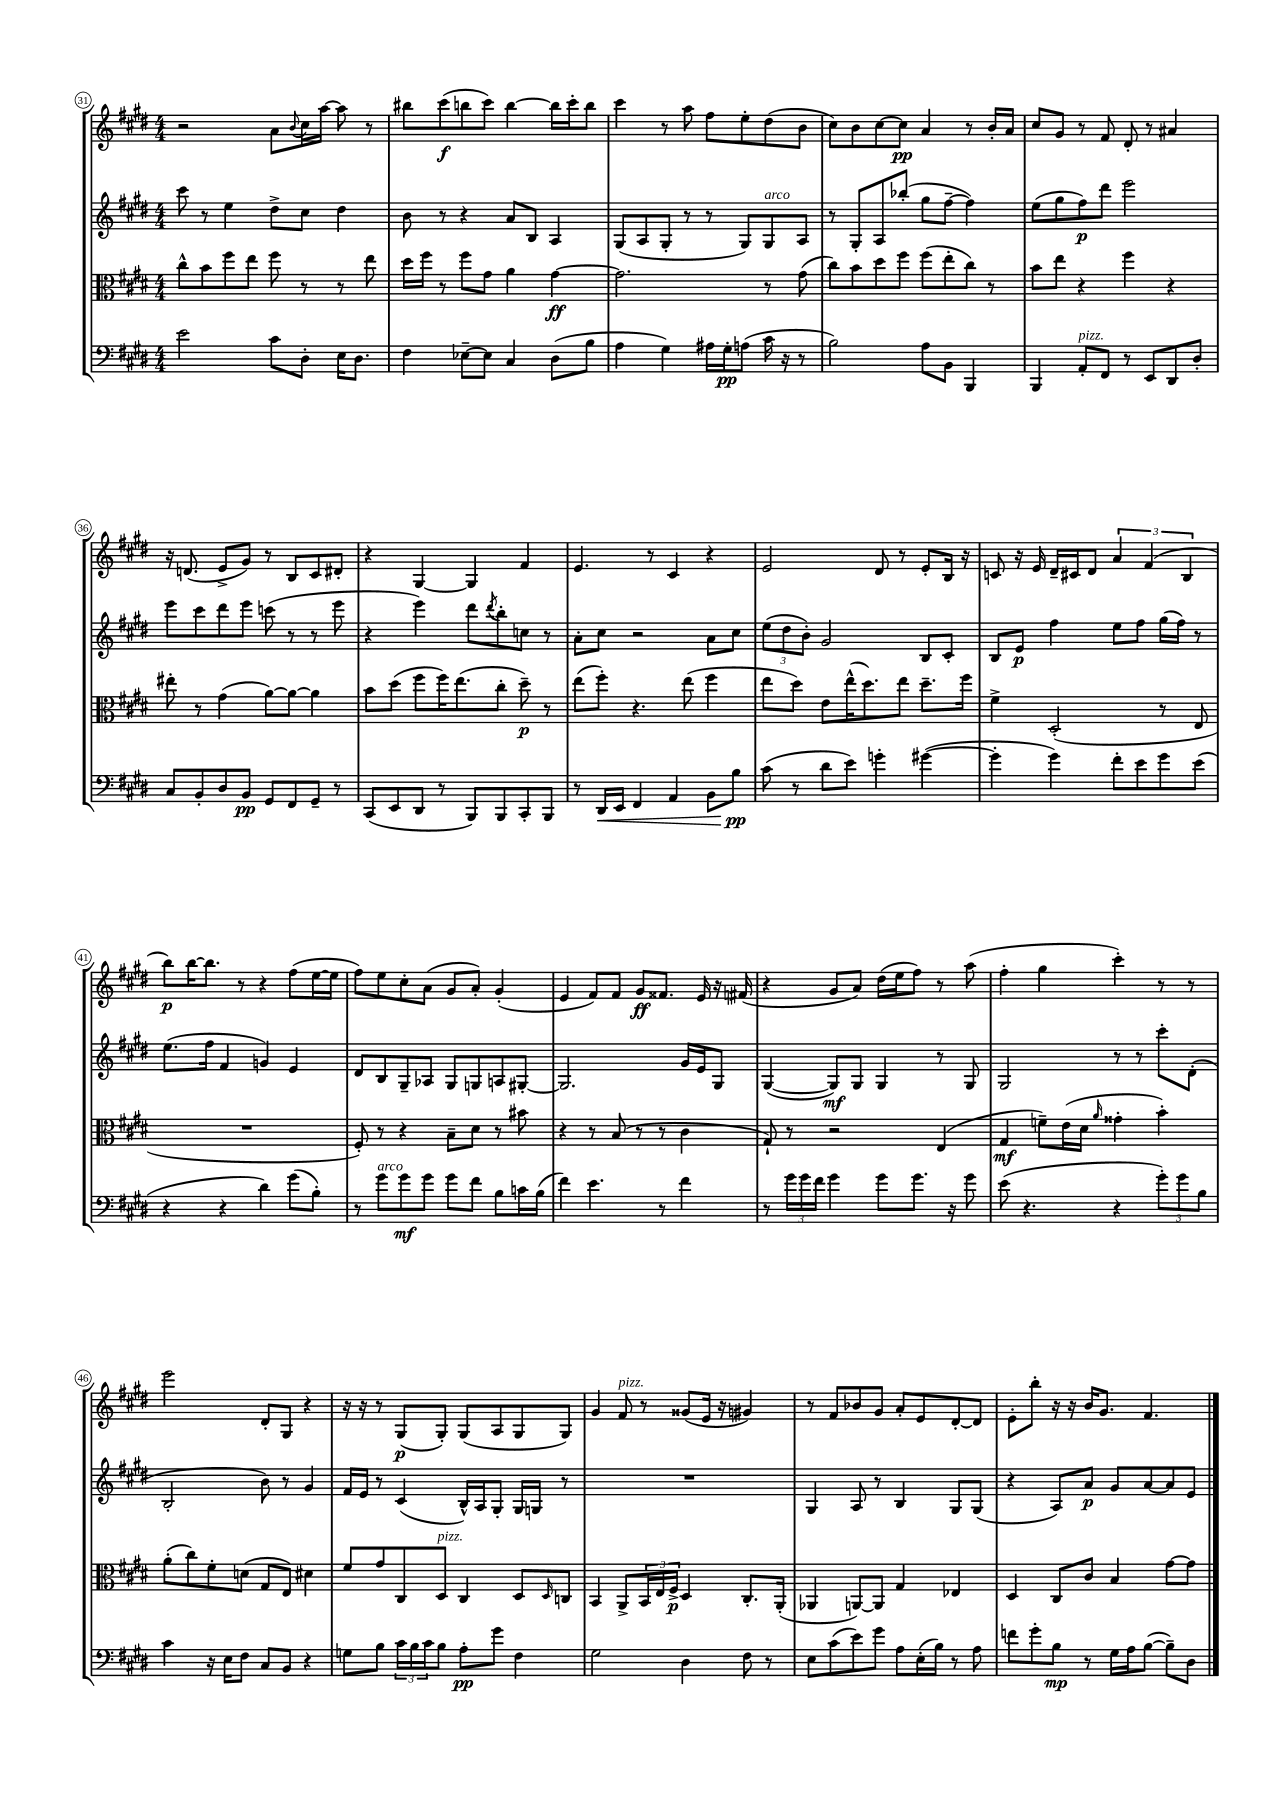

**kern	**dynam	**kern	**dynam	**kern	**dynam	**kern	**dynam
*part4	*part4	*part3	*part3	*part2	*part2	*part1	*part1
*staff4	*staff4	*staff3	*staff3	*staff2	*staff2	*staff1	*staff1
*clefF4	*	*clefC3	*	*clefG2	*	*clefG2	*
*k[f#c#g#d#]	*	*k[f#c#g#d#]	*	*k[f#c#g#d#]	*	*k[f#c#g#d#]	*
*M4/4	*	*M4/4	*	*M4/4	*	*M4/4	*
=31	=31	=31	=31	=31	=31	=31	=31
2e\	.	8cc#^^\L	.	8ccc#\	.	2r	.
.	.	8b\	.	8r	.	.	.
.	.	8ff#\	.	4ee\	.	.	.
.	.	8ee\J	.	.	.	.	.
8c#\L	.	8ff#\	.	8dd#^\L	.	8a\L	.
.	.	.	.	.	.	8qqb/	.
8D#'\J	.	8r	.	8cc#\J	.	16cc#\L	.
.	.	.	.	.	.	[16aa\JJ	.
16E\KL	.	8r	.	4dd#\	.	8aa\]	.
8.D#\J	.	.	.	.	.	.	.
.	.	8ee\	.	.	.	8r	.
=32	=32	=32	=32	=32	=32	=32	=32
4F#\	.	16dd#\LL	.	8b\	.	8bb#X\L	.
.	.	16ff#\JJ	.	.	.	.	.
.	.	8r	.	8r	.	(8ccc#\	f
[8E-X~\L	.	8ff#\L	.	4r	.	8bbn\	.
8E-\J]	.	8g#\J	.	.	.	8ccc#\J)	.
4C#/	.	4a\	.	8a/L	.	[4bb\	.
.	.	.	.	8B/J	.	.	.
(8D#\L	.	[4g#\	ff	4A/	.	16bb\LL]	.
.	.	.	.	.	.	16ccc#'\J	.
8B\J	.	.	.	.	.	8bb\J	.
=33	=33	=33	=33	=33	=33	=33	=33
4A\	.	2.g#\]	.	(8G#/L	.	4ccc#\	.
.	.	.	.	8A/	.	.	.
4G#\)	.	.	.	8G#'/J	.	8r	.
.	.	.	.	8r	.	8aa\	.
16A#X\LL	.	.	.	8r	.	8ff#\L	.
16G#'\J	pp	.	.	.	.	.	.
(8An\J	.	.	.	8G#/L)	.	8ee'\	.
!	!	!	!	!LO:TX:a:i:t=arco	!	!	!
16c#\	.	8r	.	8G#/	.	(8dd#\	.
16r	.	.	.	.	.	.	.
8r	.	(8g#\	.	8A/J	.	8b\J	.
=34	=34	=34	=34	=34	=34	=34	=34
2B\)	.	8cc#\L)	.	8r	.	8cc#\L)	.
.	.	8b\	.	8G#'/L	.	8b\	.
.	.	8dd#\	.	8A/	.	[8cc#\	.
.	.	8ff#\J	.	(8bb-X'/J	.	8cc#\J]	pp
8A\L	.	(8ff#\L	.	8gg#\L	.	4a/	.
8BB\J	.	8ee'\	.	[8ff#~\J	.	.	.
4BBB/	.	8cc#\J)	.	4ff#\])	.	8r	.
.	.	8r	.	.	.	16b'/LL	.
.	.	.	.	.	.	16a/JJ	.
=35	=35	=35	=35	=35	=35	=35	=35
4BBB/	.	8b\L	.	(8ee\L	.	8cc#/L	.
.	.	8ee\J	.	8gg#\	.	8g#/J	.
!LO:TX:a:i:t=pizz.	!	!	!	!	!	!	!
8AA'/L	.	4r	.	8ff#\)	p	8r	.
8FF#/J	.	.	.	8ddd#\J	.	8f#/	.
8r	.	4ff#\	.	2eee\	.	8d#'/	.
8EE/L	.	.	.	.	.	8r	.
8DD#/	.	4r	.	.	.	4a#X/	.
8D#'/J	.	.	.	.	.	.	.
!!LO:LB:g=z
=36	=36	=36	=36	=36	=36	=36	=36
8C#/L	.	8ee#X'\	.	8eee\L	.	16r	.
.	.	.	.	.	.	(8.dn/	.
8BB'/	.	8r	.	8ccc#\	.	.	.
8D#/	.	(4g#\	.	8ddd#\	.	8e^/L	.
8BB/J	pp	.	.	8eee\J	.	8g#/J)	.
8GG#/L	.	[8a\L)	.	(8cccn\	.	8r	.
8FF#/	.	8a\J_	.	8r	.	8B/L	.
8GG#~/J	.	4a\]	.	8r	.	8c#/	.
8r	.	.	.	8eee\	.	8d#X'/J	.
=37	=37	=37	=37	=37	=37	=37	=37
(8CC#/L	.	8b\L	.	4r	.	4r	.
8EE/	.	(8dd#\J	.	.	.	.	.
8DD#/J	.	8ff#\L	.	4eee\)	.	[4G#/	.
8r	.	16ff#\K)	.	.	.	.	.
.	.	(8.ee\	.	.	.	.	.
8BBB/L)	.	.	.	8ddd#\L	.	4G#/]	.
.	.	.	.	8qddd#/	.	.	.
8BBB/	.	8cc#'\J	.	8bb'\	.	.	.
8CC#'/	.	8dd#~\)	p	8ccn\J	.	4f#/	.
8BBB/J	.	8r	.	8r	.	.	.
=38	=38	=38	=38	=38	=38	=38	=38
8r	.	(8ee\L	.	8a'\L	.	4.e/	.
!	!LO:HP:b	!	!	!	!	!	!
16DD#/LL	<	8ff#'\J)	.	8cc#\J	.	.	.
16EE/JJ	.	.	.	.	.	.	.
4FF#/	.	4.r	.	2r	.	.	.
.	.	.	.	.	.	8r	.
4AA/	.	.	.	.	.	4c#/	.
.	.	(8ee\	.	.	.	.	.
8BB\L	.	4ff#\	.	8a\L	.	4r	.
8B\J	pp	.	.	8cc#\J	.	.	.
.	[	.	.	.	.	.	.
=39	=39	=39	=39	=39	=39	=39	=39
(8c#\	.	8ee\L	.	(12ee\L	.	2e/	.
.	.	.	.	12dd#\	.	.	.
8r	.	8dd#\J)	.	.	.	.	.
.	.	.	.	12b'\J)	.	.	.
8d#\L	.	8e\L	.	2g#/	.	.	.
8e\J)	.	(16ee^^\K	.	.	.	.	.
.	.	8.dd#\)	.	.	.	.	.
4gn'\	.	.	.	.	.	8d#/	.
.	.	8ee\J	.	.	.	8r	.
([4g#X\	.	8.dd#~\L	.	8B/L	.	8e'/L	.
.	.	.	.	8c#'/J	.	16B/Jk	.
.	.	16ff#\Jk	.	.	.	16r	.
=40	=40	=40	=40	=40	=40	=40	=40
4g#'\]	.	4f#^\	.	8B/L	.	8cn/	.
.	.	.	.	8e/J	p	16r	.
.	.	.	.	.	.	16e/	.
4g#\)	.	(2D#'/	.	4ff#\	.	16d#~/LL	.
.	.	.	.	.	.	16c#X/J	.
.	.	.	.	.	.	8d#/J	.
8f#'\L	.	.	.	8ee\L	.	6a/	.
8e\	.	.	.	8ff#\J	.	.	.
.	.	.	.	.	.	(6f#/	.
8g#\	.	8r	.	(16gg#\LL	.	.	.
.	.	.	.	16ff#\JJ)	.	.	.
.	.	.	.	.	.	6B/	.
(8e\J	.	8E/	.	8r	.	.	.
!!LO:LB:g=z
=41	=41	=41	=41	=41	=41	=41	=41
4r	.	1r	.	(8.ee\L	.	8bb\L)	p
.	.	.	.	.	.	[16bb\K	.
.	.	.	.	16ff#\Jk	.	8.bb\J]	.
4r	.	.	.	4f#/	.	.	.
.	.	.	.	.	.	8r	.
4d#\)	.	.	.	4gn/)	.	4r	.
(8g#\L	.	.	.	4e/	.	(8ff#\L	.
8B'\J)	.	.	.	.	.	[16ee\L	.
.	.	.	.	.	.	16ee\JJ]	.
=42	=42	=42	=42	=42	=42	=42	=42
8r	.	8F#'/)	.	8d#/L	.	8ff#\L)	.
!LO:TX:a:i:t=arco	!	!	!	!	!	!	!
8g#\L	.	8r	.	8B/	.	8ee\	.
8g#\	mf	4r	.	8G#~/	.	8cc#'\	.
8g#\J	.	.	.	8A-X/J	.	(8a\J	.
8g#\L	.	8B~\L	.	8G#/L	.	8g#/L	.
8f#\J	.	8d#\J	.	8Gn/	.	8a'/J)	.
8B\L	.	8r	.	8An/	.	(4g#'/	.
16cn\L	.	8b#X\	.	[8G#X'/J	.	.	.
(16B\JJ	.	.	.	.	.	.	.
=43	=43	=43	=43	=43	=43	=43	=43
4f#\)	.	4r	.	2.G#/]	.	4e/	.
4.e\	.	8r	.	.	.	8f#/L)	.
.	.	(8B/	.	.	.	8f#/J	.
.	.	8r	.	.	.	8g#/L	ff
8r	.	8r	.	.	.	8.f##X/J	.
4f#\	.	4c#\	.	16g#/LL	.	.	.
.	.	.	.	16e/J	.	16e/	.
.	.	.	.	8G#/J	.	16r	.
.	.	.	.	.	.	(16f#X/	.
=44	=44	=44	=44	=44	=44	=44	=44
8r	.	8G#`/)	.	([4G#/	.	4r	.
24g#\LL	.	8r	.	.	.	.	.
24g#\	.	.	.	.	.	.	.
24f#\JJ	.	.	.	.	.	.	.
4g#\	.	2r	.	8G#/L])	mf	8g#/L	.
.	.	.	.	8G#/J	.	8a/J)	.
8g#\L	.	.	.	4G#/	.	(16dd#\LL	.
.	.	.	.	.	.	16ee\J	.
8.g#\J	.	.	.	.	.	8ff#\J)	.
.	.	(4E/	.	8r	.	8r	.
16r	.	.	.	.	.	.	.
8g#\	.	.	.	8G#/	.	(8aa\	.
=45	=45	=45	=45	=45	=45	=45	=45
(8e\	.	4G#/	mf	2G#/	.	4ff#'\	.
4.r	.	.	.	.	.	.	.
.	.	8fn~\L)	.	.	.	4gg#\	.
.	.	(16e\L	.	.	.	.	.
.	.	16d#\JJ	.	.	.	.	.
.	.	16qqa/	.	.	.	.	.
4r	.	4g##X'\	.	8r	.	4ccc#'\)	.
.	.	.	.	8r	.	.	.
12g#'\L)	.	4b'\)	.	8ccc#'\L	.	8r	.
12g#\	.	.	.	.	.	.	.
.	.	.	.	(8d#'\J	.	8r	.
12B\J	.	.	.	.	.	.	.
!!LO:LB:g=z
=46	=46	=46	=46	=46	=46	=46	=46
4c#\	.	(8a'\L	.	2B'/	.	2eee\	.
.	.	8cc#\)	.	.	.	.	.
16r	.	8f#'\	.	.	.	.	.
16E\KL	.	.	.	.	.	.	.
8F#\J	.	(8dn\J	.	.	.	.	.
8C#/L	.	8G#/L	.	8b\)	.	8d#'/L	.
8BB/J	.	8E/J)	.	8r	.	8G#/J	.
4r	.	4d#X\	.	4g#/	.	4r	.
=47	=47	=47	=47	=47	=47	=47	=47
8Gn\L	.	8f#/L	.	16f#/LL	.	16r	.
.	.	.	.	16e/JJ	.	16r	.
8B\J	.	8g#/	.	8r	.	8r	.
24c#\LL	.	8C#/	.	(4c#/	.	(8G#/L	p
24B\	.	.	.	.	.	.	.
24c#\J	.	.	.	.	.	.	.
!	!	!LO:TX:a:i:t=pizz.	!	!	!	!	!
8B\J	.	8D#/J	.	.	.	8G#'/J)	.
8A'\L	pp	4C#/	.	16B^^/LL)	.	(8G#/L	.
.	.	.	.	16A/J	.	.	.
8g#\J	.	.	.	8G#'/J	.	8A/	.
4F#\	.	8D#/L	.	16G#/LL	.	8G#/	.
.	.	.	.	16Gn/JJ	.	.	.
.	.	16qqD#/	.	.	.	.	.
.	.	8Cn/J	.	8r	.	8G#/J)	.
=48	=48	=48	=48	=48	=48	=48	=48
2G#\	.	4BB/	.	1r	.	4g#/	.
!	!	!	!	!	!	!LO:TX:a:i:t=pizz.	!
.	.	8AA^/L	.	.	.	8f#/	.
.	.	24BB/L	.	.	.	8r	.
.	.	24E/	.	.	.	.	.
.	.	24F#^/JJ	p	.	.	.	.
4D#\	.	4D#/	.	.	.	(8g##X/L	.
.	.	.	.	.	.	16e/Jk	.
.	.	.	.	.	.	16r	.
8F#\	.	8.C#'/L	.	.	.	4g#X/)	.
8r	.	.	.	.	.	.	.
.	.	(16AA'/Jk	.	.	.	.	.
=49	=49	=49	=49	=49	=49	=49	=49
8E\L	.	4AA-X/	.	4G#/	.	8r	.
(8c#\	.	.	.	.	.	8f#/L	.
8e\)	.	[8AAn/L)	.	8A/	.	8b-X/	.
8g#\J	.	8AA/J]	.	8r	.	8g#/J	.
8A\L	.	4G#/	.	4B/	.	8a'/L	.
(16E'\L	.	.	.	.	.	8e/	.
16B\JJ)	.	.	.	.	.	.	.
8r	.	4E-X/	.	8G#/L	.	[8d#'/	.
8A\	.	.	.	(8G#/J	.	8d#/J]	.
=50	=50	=50	=50	=50	=50	=50	=50
8fn\L	.	4D#/	.	4r	.	8e'\L	.
8g#'\	.	.	.	.	.	8bb'\J	.
8B\J	mp	8C#/L	.	8A/L)	.	16r	.
.	.	.	.	.	.	16r	.
8r	.	8c#/J	.	8a/J	p	16b/KL	.
.	.	.	.	.	.	8.g#/J	.
16G#\LL	.	4B/	.	8g#/L	.	.	.
16A\J	.	.	.	.	.	.	.
([8B\J	.	.	.	[8a/	.	4.f#/	.
8B~\L])	.	[8g#\L	.	8a/]	.	.	.
8D#\J	.	8g#\J]	.	8e/J	.	.	.
==	==	==	==	==	==	==	==
*-	*-	*-	*-	*-	*-	*-	*-
